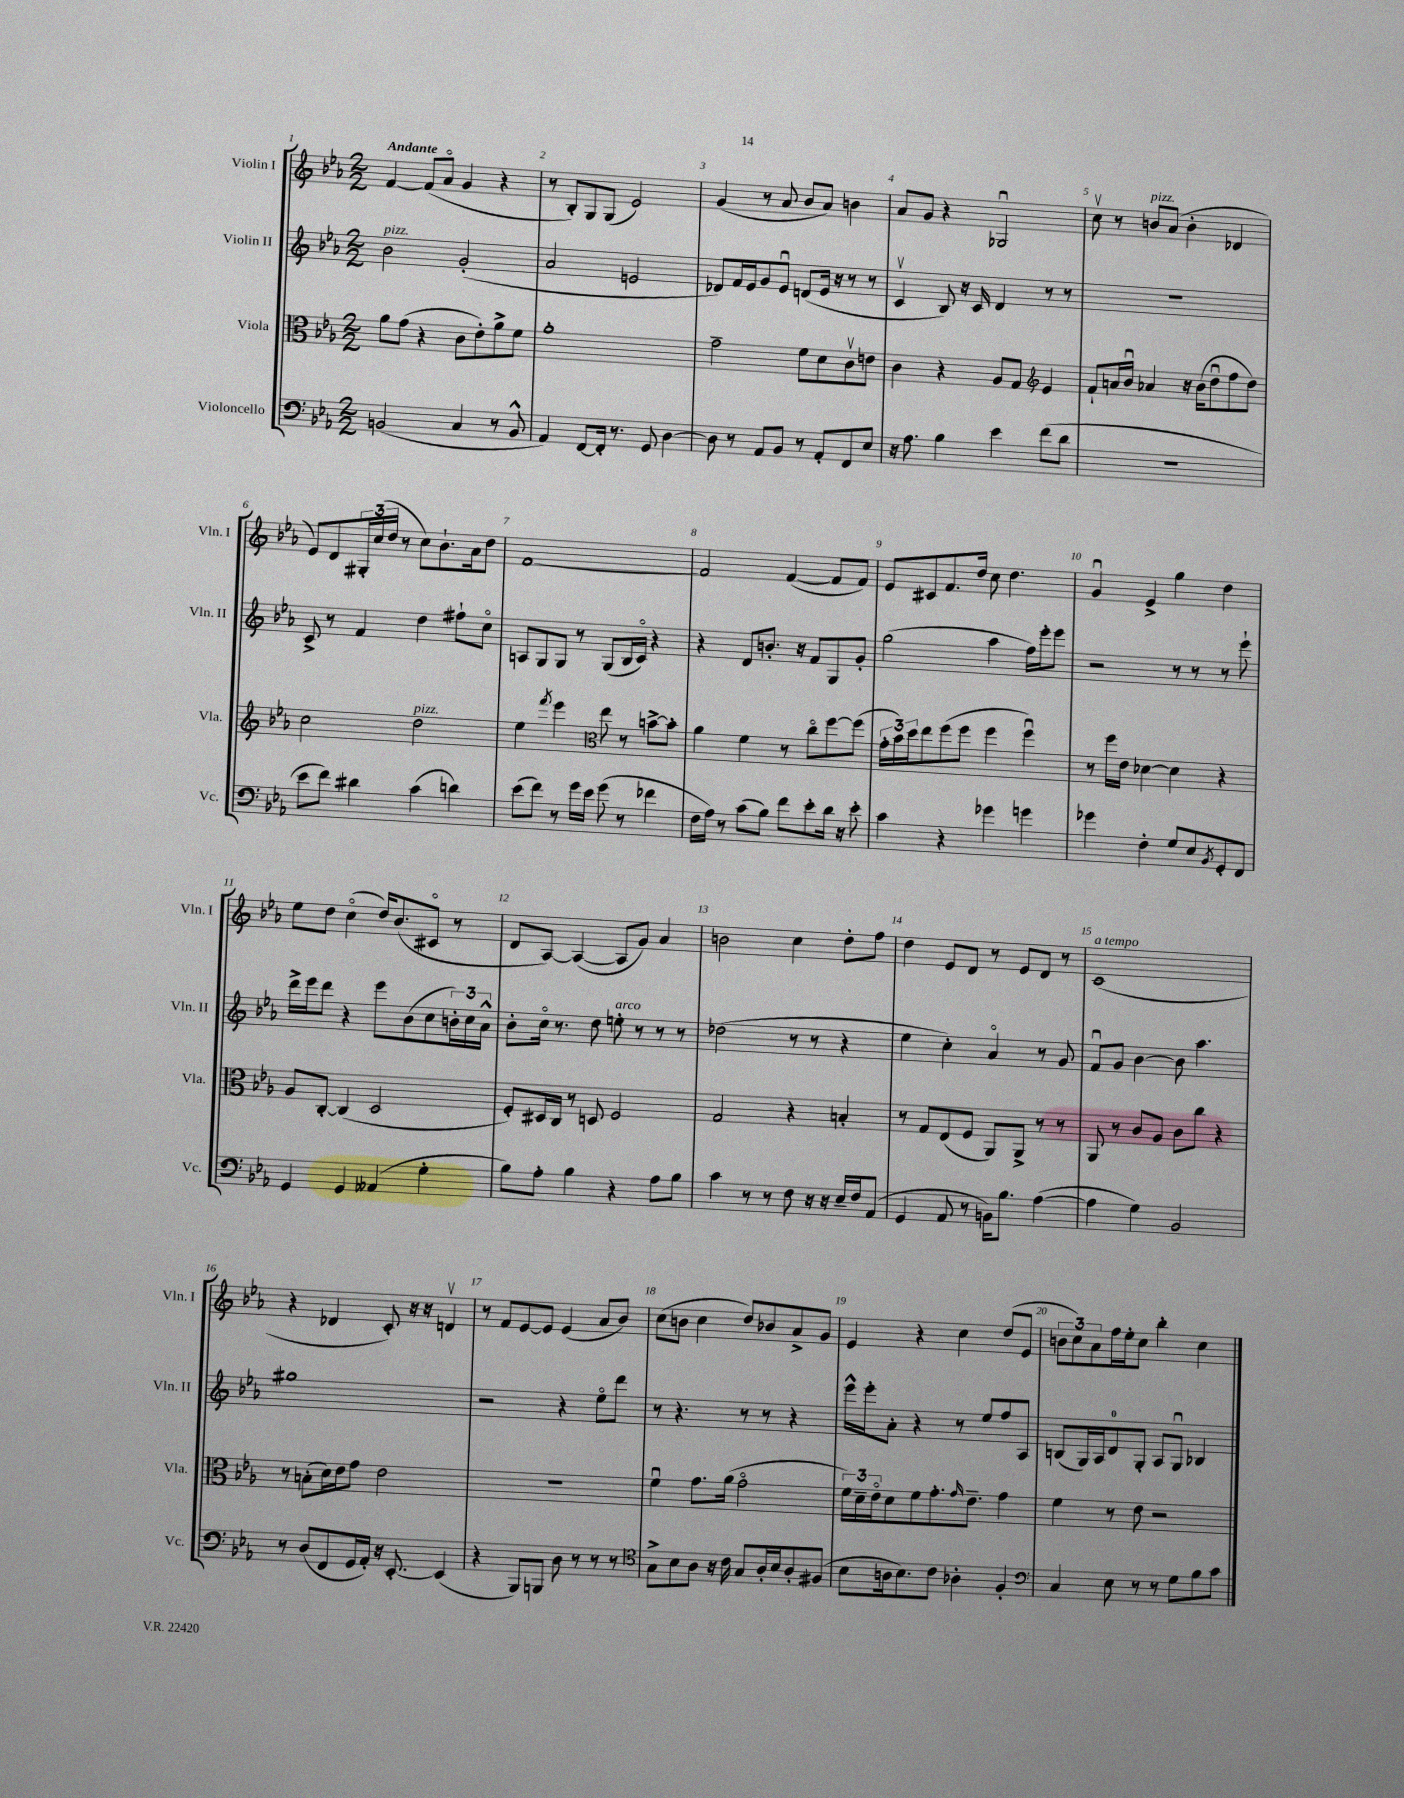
<<
\new StaffGroup <<
\new Staff = "s0" \with { instrumentName = "Violin I" shortInstrumentName = "Vln. I" } {
    \clef treble \key ees \major \numericTimeSignature \time 2/2 \tempo "Andante"
    f'4~ f'8( aes'8\flageolet g'4 r4 |
    r8 bes8-.) g8 g8( ees'2) |
    g'4( r8 aes'8 bes'8 aes'8) b'4 |
    aes'8 g'8 r4 ges2\downbow |
    c''8\upbow r8 b'8^\markup { \italic "pizz." } aes'8( b'4-. des'4 |
    ees'8) d'8 \tuplet 3/2 { gis16-. c''16( d''16 } r8 c''8) bes'8.-! aes'16 d''8 |
    f'1~ |
    f'2 f'4~( f'8 f'8) |
    ees'8 cis'8 f'8. d''16 c''8 d''4. |
    g'4\downbow ees'4-> g''4 d''4 |
    ees''8 d''8 c''4\flageolet( d''16) bes'8.( cis'8\flageolet r8 |
    d'8 aes8~) aes4~( aes8 g'8) aes'4 |
    b'2 c''4 d''8-. f''8 |
    d''4 ees'8 d'8 r8 ees'8 d'8 r8 |
    c'1^\markup { \italic "a tempo" }( |
    r4 des'4 c'8-.) r16 r16 d'4\upbow |
    r8 f'8 ees'8~ ees'8 ees'4( aes'8 bes'8) |
    c''8( b'8 c''4 d''8) bes'8 aes'8-> g'8 |
    ees'4 r4 c''4 d''8( ees'8 |
    \tuplet 3/2 { b'8 c''8) aes'8 } f''16 ees''16-. c''8 bes''4-. c''4 \bar "|." |
}
\new Staff = "s1" \with { instrumentName = "Violin II" shortInstrumentName = "Vln. II" } {
    \clef treble \key ees \major \numericTimeSignature \time 2/2
    bes'2^\markup { \italic "pizz." } g'2-.( |
    aes'2 e'2 |
    des'8) f'16 ees'16 g'8 ees'8\downbow d'8( ees'16 r16 r8 r8 |
    c'4\upbow bes8) r16 c'16 d'4 r8 r8 |
    r1 |
    c'8-> r8 f'4 d''4 fis''8-! c''8\flageolet |
    a8 g8 g8 r8 g8( bes16 c'16\flageolet) r4 |
    r4 d'8 b'8.-. r16 f'8 g8 g'8-. |
    g''2( aes''4 f''16) ees'''16-. ees'''8 |
    r2 r8 r8 r8 ees'''8-! |
    d'''16-> ees'''16 d'''8 r4 ees'''8 bes'8( c''8 \tuplet 3/2 { b'16-.) c''16 aes'16-^ } |
    bes'8-. c''16\flageolet r8. d''8 e''8-.^\markup { \italic "arco" } r8 r8 r8 |
    des''2( r8 r8 r4 |
    ees''4 c''4-.) aes'4\flageolet r8 g'8 |
    f'8\downbow g'8 bes'4~ bes'8 aes''4. |
    gis''1 |
    r2 r4 ees''8\flageolet d'''8 |
    r8 r4. r8 r8 r4 |
    ees'''16-^ ees'''16-. aes'8-. r4 r8 ees''8 f''8 aes8 |
    b8( g16) aes16 d'8-0 g8-. aes8 g8\downbow bes4 \bar "|." |
}
\new Staff = "s2" \with { instrumentName = "Viola" shortInstrumentName = "Vla." } {
    \clef alto \key ees \major \numericTimeSignature \time 2/2
    aes'8 g'8( r4 c'8 ees'8-.) aes'8-> f'8 |
    aes'1-. |
    g'2-- f'8 d'8 c'8\upbow e'8 |
    c'4 r4 aes8 g8 \clef treble ees'4 |
    f'8-! a'16 bes'16\downbow aes'4 r16 bes'16( d''8\downbow f''8 d''8) |
    c''2 d''2^\markup { \italic "pizz." } |
    ees''4 \acciaccatura { f'''8 } ees'''4 \clef alto ees''8 r8 b'8~-> b'8-. |
    aes'4 f'4 r8 c''8\flageolet f''8~ f''8( |
    \tuplet 3/2 { g'16-. bes'16) d''16 } ees''8 f''8( f''8 f''4 f''4\downbow) |
    r8 f''16 ees'16 des'4~ des'4 r4 |
    aes8 c8~-. c4( d2 |
    f8-.) dis16 c16 r8 d8 f2 |
    g2 r4 b4-. |
    r8 g8 ees8( f8 aes,8) aes,8-> r8 r8 |
    aes,8 r8 c'8 aes8 c'8 c''8 r4 |
    r8 b8-.( d'16) ees'16 g'8 ees'2 |
    R1 |
    f'4\downbow g'8. aes'16( g'2\flageolet |
    \tuplet 3/2 { f'16) d'16-- ees'16\flageolet } d'8 f'8 g'8.-. \grace { g'16 } ees'8.-- g'4 |
    f'4 r8 ees'8 r2 \bar "|." |
}
\new Staff = "s3" \with { instrumentName = "Violoncello" shortInstrumentName = "Vc." } {
    \clef bass \key ees \major \numericTimeSignature \time 2/2
    b,2( c4 r8 b,8-^ |
    aes,4) f,8~ f,16-. r8. g,8 d4~ |
    d8 r8 aes,8 bes,8 r8 aes,8-. f,8 ees8 |
    r16 aes8. bes4 ees'4 f'8( d'8 |
    R1 |
    ees'8 f'8) dis'4 c'4( d'4) |
    ees'8( f'8) r8 g'16 ees'16 g'8( r8 fes'4 |
    f16 aes16) r8 c'8( bes8) f'8 ees'8-. d'16 r16 ees'8-. |
    c'4 r4 ges'4 g'4 |
    ges'4 f4-. g8 ees8 \acciaccatura { bes,8 } g,8-. f,8 |
    g,4 g,4 aeses,4( g4-. |
    bes8) aes8-. bes4 r4 aes8 bes8 |
    c'4 r8 r8 f8 r16 r16 ees16-- f16 aes,8( |
    g,4 aes,8 r8 b,16) bes8. aes4~( |
    aes4 g4) bes,2 |
    r8 d8( f,8 g,16 aes,16-.) r16 ees,8.~-. ees,4( |
    r4 bes,,8) b,,8 d8 r8 r8 r8 |
    \clef tenor g8-> bes8 aes8 r16 c'16 g8 aes16-. bes16 aes8-. fis8( |
    bes8 a16 bes8.) c'8 aes4-. f4-. |
    \clef bass c4 ees8 r8 r8 g8 bes8 c'8 \bar "|." |
}
>>
>>
\layout { \context { \Score \override BarNumber.break-visibility = ##(#f #t #t) barNumberVisibility = #all-bar-numbers-visible } }
